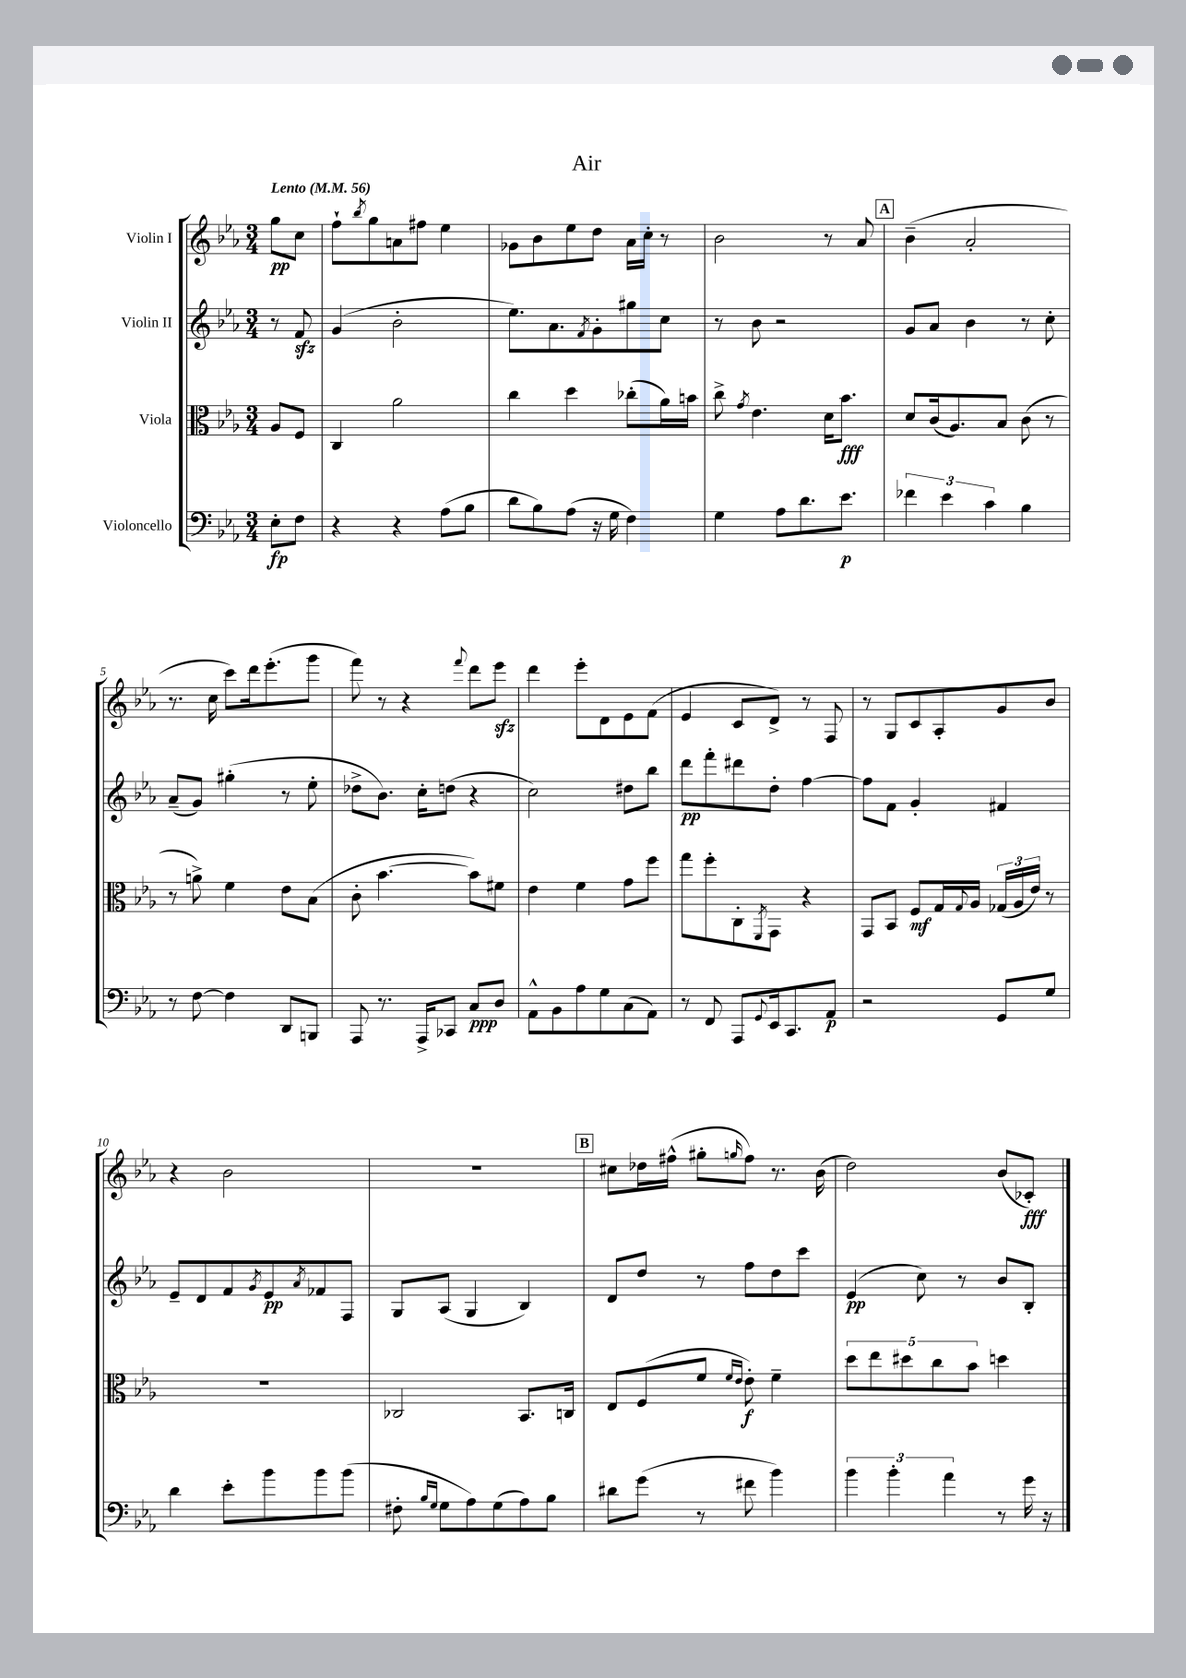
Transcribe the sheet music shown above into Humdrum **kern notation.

**kern	**kern	**kern	**kern
*staff4	*staff3	*staff2	*staff1
*clefF4	*clefC3	*clefG2	*clefG2
*k[b-e-a-]	*k[b-e-a-]	*k[b-e-a-]	*k[b-e-a-]
*M3/4	*M3/4	*M3/4	*M3/4
*MM56	*MM56	*MM56	*MM56
8E-'	8A-	8r	8gg
8F	8F	8f	8cc
=	=	=	=
4r	4C	(4g	8ff`
.	.	.	8qbb-
.	.	.	8gg
4r	2a-	2b-'	8a
.	.	.	8ff#
(8A-	.	.	4ee-
8B-	.	.	.
=	=	=	=
8d	4cc	8.ee-)	8g-
8B-)	.	.	8b-
.	.	8.a-	.
(8A-	4dd	.	8ee-
.	.	8qf	.
16r	.	8g'	8dd
16G	.	.	.
4F)	(8cc-'	8gg#	16a-
.	.	.	16cc'
.	16a-)	8cc	8r
.	16b	.	.
=	=	=	=
4G	8cc^	8r	2b-
.	8qg	.	.
.	4.e-	8b-	.
8A-	.	2r	.
8.d	.	.	.
.	16d	.	8r
8.e-	8.b-	.	.
.	.	.	8a-
=	=	=	=
6f-	8d	8g	(4b-~
.	(16c	8a-	.
6e-	.	.	.
.	8.A-)	.	.
.	.	4b-	2a-'
6c	.	.	.
.	8B-	.	.
4B-	(8c	8r	.
.	8r	8cc'	.
=	=	=	=
8r	8r	(8a-~	8.r
[8F	8a^)	8g)	.
.	.	.	16cc
4F]	4f	(4gg#'	8ccc)
.	.	.	16ddd
.	.	.	(8.eee-'
8DD	8e-	8r	.
8BBB	(8B-	8ee-'	8ggg
=	=	=	=
8AAA-	8c'	8dd-^	8fff)
8.r	[4.b-	8.b-)	8r
.	.	.	4r
16AAA-^	.	16cc'	.
8CC-	.	(8dd	.
.	.	.	8qqfff
8C	8b-])	4r	8ddd
8D	8f#	.	8eee-
=	=	=	=
8AA-^^	4e-	2cc)	4ddd
8BB-	.	.	.
8A-	4f	.	8eee-'
8G	.	.	8d
(8C	8g	8dd#	8e-
8AA-)	8ff	8bb-	(8f
=	=	=	=
8r	8gg	8ddd	4e-
8FF	8ff'	8fff'	.
8AAA-	8C'	8ddd#	8c
8qqGG	8qFF	.	.
16EE-	8GG	8dd'	8d^)
8.CC	.	.	.
.	4r	[4ff	8r
8AA-	.	.	8F
=	=	=	=
2r	8GG	8ff]	8r
.	8BB-	8f	8G
.	8F	4g'	8c
.	16G	.	8A-'
.	8qqG	.	.
.	16A-	.	.
8GG	(24G-	4f#	8g
.	24A-	.	.
.	24e-)	.	.
8G	8r	.	8b-
=	=	=	=
4d	2.r	8e-~	4r
.	.	8d	.
8e-'	.	8f	2b-
.	.	8qg	.
8b-	.	8e-	.
.	.	8qa-	.
8b-	.	8f-	.
(8b-	.	8F	.
=	=	=	=
8F#'	2C-	8G	2.r
16qqB-	.	.	.
16qqG	.	.	.
8G	.	(8A-	.
8A-)	.	4G	.
(8G	.	.	.
8A-)	8.BB-	4B-)	.
8B-	.	.	.
.	16C	.	.
=	=	=	=
8d#	8E-	8d	8cc#
(8g	(8F	8dd	16dd-
.	.	.	(16ff#^^
8r	8f	8r	8gg#'
.	16qqf	.	.
.	16qqe-	.	16qqgg
8f#	8e-')	8ff	8ff#)
4b-)	4f~	8dd	8.r
.	.	8ccc	.
.	.	.	(16b-
=	=	=	=
6b-	10dd	(4e-	2dd)
.	10ee-	.	.
6b-'	.	.	.
.	10dd#	.	.
.	.	8cc)	.
.	10cc	.	.
6a-	.	.	.
.	.	8r	.
.	10b-	.	.
8r	4dd	8b-	(8b-
16g	.	8B-'	8c-')
16r	.	.	.
==	==	==	==
*-	*-	*-	*-
